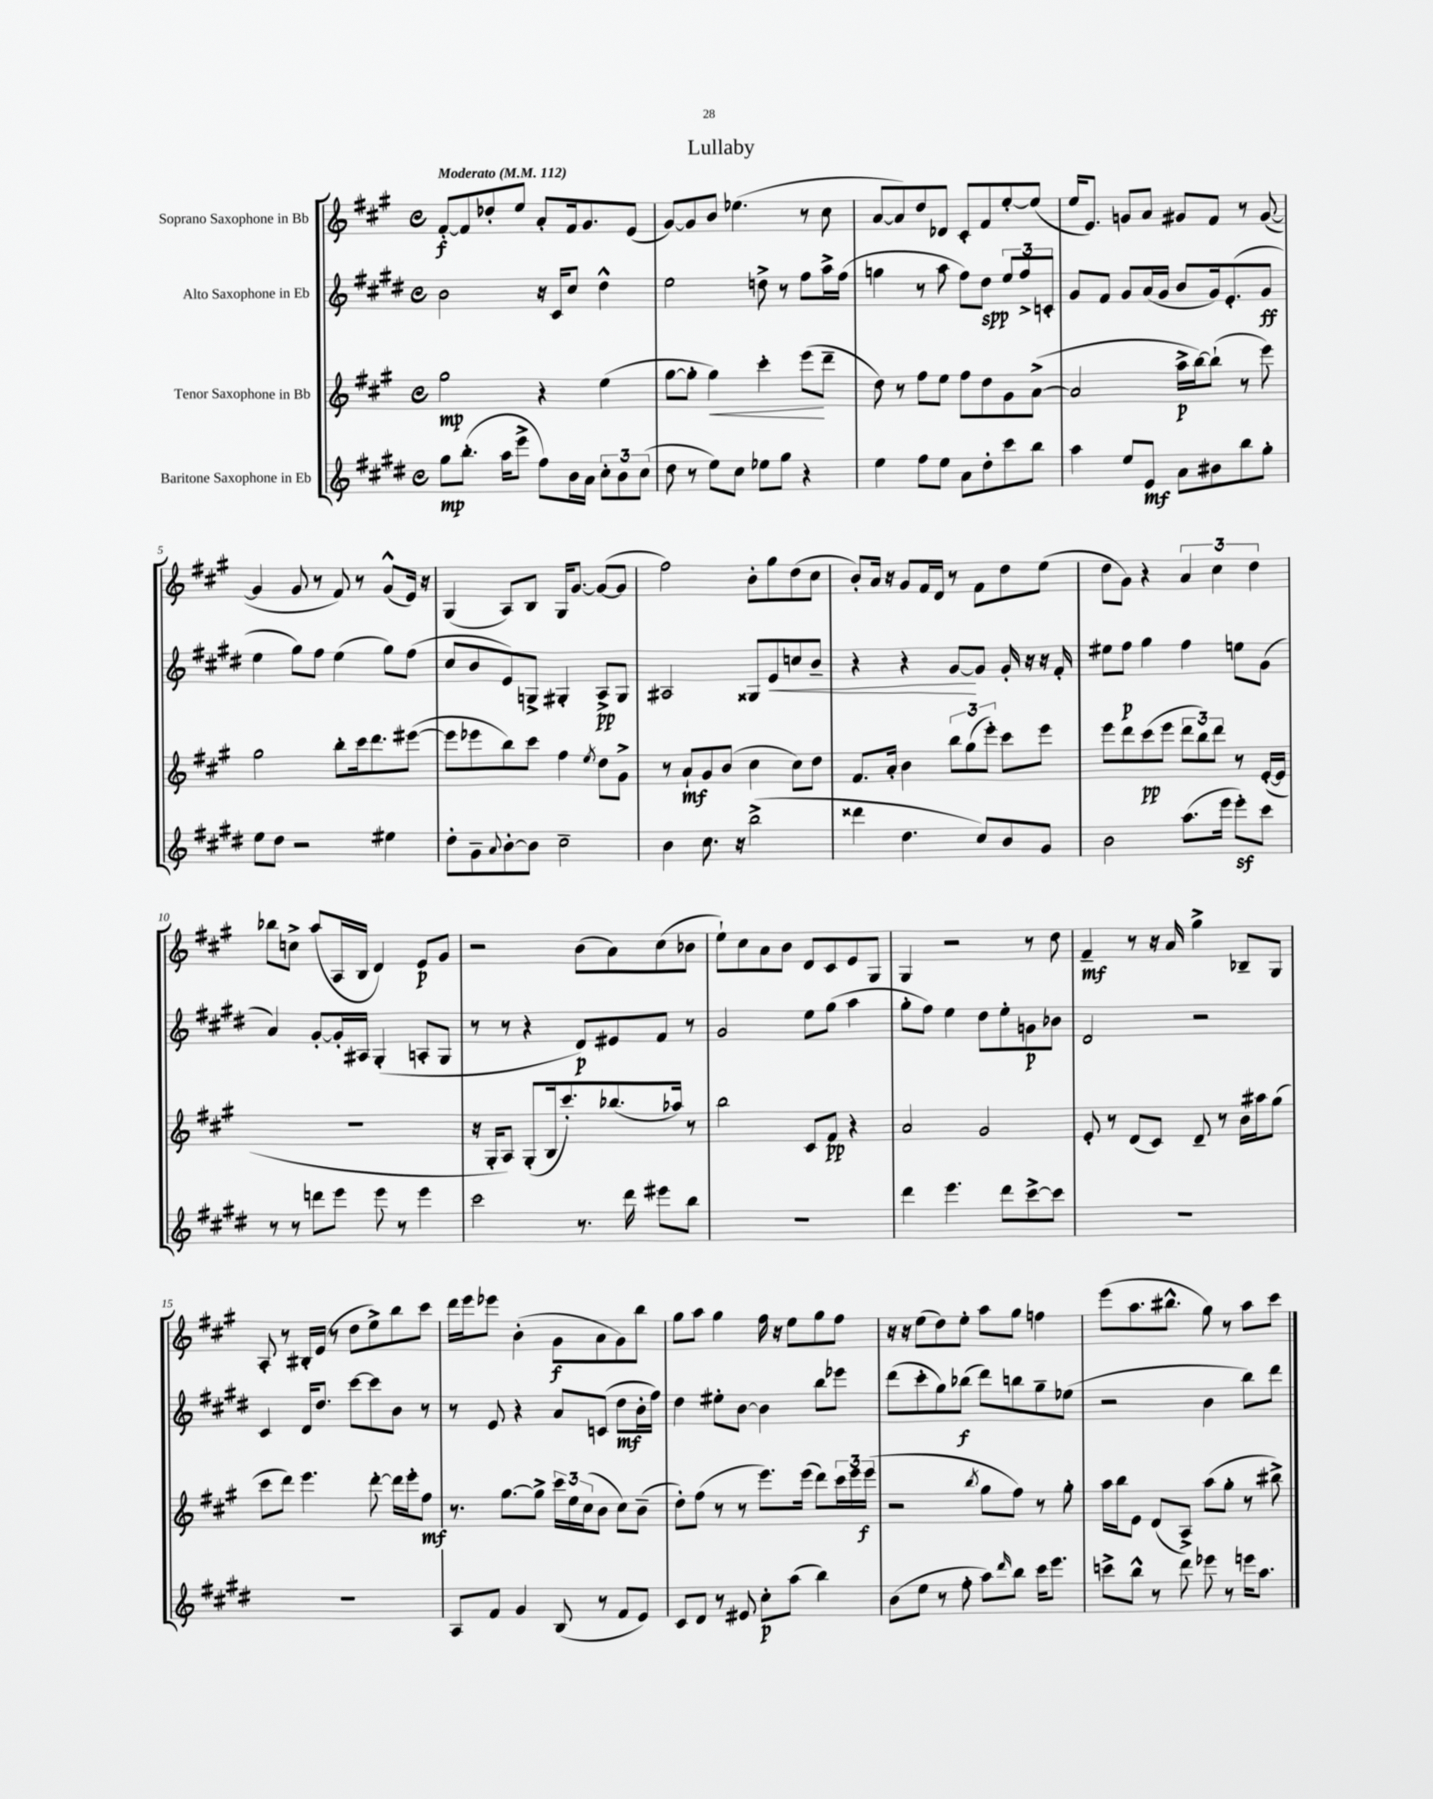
\header { title = "Lullaby" }
<<
\new StaffGroup <<
\new Staff = "s0" \with { instrumentName = "Soprano Saxophone in Bb" } {
    \clef treble \key a \major \defaultTimeSignature \time 4/4 \tempo "Moderato" 4 = 112
    fis'8~-.\f fis'8 des''8-. e''8 a'8-. fis'16 gis'8. e'8( |
    gis'8~) gis'8 b'8 ees''4.( r8 cis''8 |
    a'8~ a'8) d''8 des'8 cis'8-. fis'8 e''8~-. e''8( |
    e''16 e'8.) g'8 a'8 gis'8 fis'8 r8 gis'8~( |
    gis'4 gis'8 r8 fis'8) r8 gis'8-^( e'16) r16 |
    gis4( a8) b8 gis16 gis'8.~ gis'8~( gis'8 |
    fis''2) b'8-. gis''8 d''8( cis''8 |
    b'8-.) a'16 r16 gis'8 fis'16 d'16 r8 fis'8 d''8 e''8( |
    d''8 gis'8) r4 \tuplet 3/2 { a'4 cis''4 d''4 } |
    bes''8 c''8-> a''8( a16 b16 d'4) e'8\p gis'8 |
    r2 b'8( a'8) cis''8( bes'8 |
    e''8-!) cis''8 a'8 b'8 d'8 cis'8 e'8 gis8 |
    gis4 r2 r8 d''8 |
    fis'4--\mf r8 r16 a'16 gis''4-> bes8-- gis8 |
    a8-. r8 bis16-. e'16( r8 d''8 e''8->) b''8 cis'''8 |
    d'''16 e'''16 ees'''8 b'4-.( gis'8\f a'8 gis'8) b''8 |
    gis''8 a''8 gis''4 fis''16 r16 e''8 gis''8 fis''8 |
    r16 r16 e''8( d''8) e''8-. a''8 gis''8 f''4 |
    e'''8( a''8. bis''8.-^ gis''8) r8 a''8 cis'''8 \bar "|." |
}
\new Staff = "s1" \with { instrumentName = "Alto Saxophone in Eb" } {
    \clef treble \key e \major \defaultTimeSignature \time 4/4
    b'2 r16 cis'16 cis''8 dis''4-^ |
    e''2 d''8-> r8 fis''8 a''16-> fis''16( |
    g''4 r8 a''8 fis''8) dis''8\spp \tuplet 3/2 { e''8 fis''8-> c'8-. } |
    gis'8 fis'8 gis'8 a'16( gis'16 b'8 gis'16) e'8.-.( gis'8\ff |
    e''4 gis''8) fis''8 e''4( gis''8) fis''8( |
    cis''8 b'8 e'8) g8-> gis4-. a8->\pp gis8 |
    ais2 gisis8 e'8\< c''8 b'8-- |
    r4 r4 gis'8~\! gis'8 gis'16-. r16 r16 fis'16-. |
    eis''8 fis''8\p gis''4 fis''4 e''8 gis'8( |
    a'4) gis'8~-. gis'16-. ais16 gis4-.( a8-. gis8 |
    r8 r8 r4 dis'8\p) eis'8 fis'8 r8 |
    gis'2 e''8 gis''8( a''4 |
    gis''8-. fis''8) e''4 dis''8 e''8-. g'8\p bes'8 |
    dis'2 r2 |
    cis'4 dis'16 dis''8. cis'''8~ cis'''8 b'8 r8 |
    r8 e'8 r4 a'8 c'8( dis''8\mf b'16-. fis''16) |
    dis''4 eis''8-. b'8~ b'4 b''8 ees'''8 |
    dis'''8( cis'''8-. gis''8) bes''8\f( dis'''8) b''8 gis''8-- ees''8( |
    r2 b'4 b''8) dis'''8 \bar "|." |
}
\new Staff = "s2" \with { instrumentName = "Tenor Saxophone in Bb" } {
    \clef treble \key a \major \defaultTimeSignature \time 4/4
    gis''2\mp r4 e''4( |
    gis''8~ gis''8-. gis''4\<) cis'''4-. e'''8\!( d'''8-- |
    d''8) r8 fis''8 e''8 fis''8 d''8 gis'8 a'8~->( |
    a'2 a''16->\p b''16~) b''8-!( r8 e'''8) |
    gis''2 b''8-. cis'''16 d'''8. eis'''8~( |
    eis'''8 ees'''8 b''8) cis'''8 fis''4 \acciaccatura { e''8 } d''8 gis'8-> |
    r8 a'8-!\mf gis'8 b'8( cis''4 cis''8) d''8 |
    fis'8. a'16-. b'4 \tuplet 3/2 { b''8 gis''8( e'''8-.) } cis'''8 e'''8 |
    e'''8 d'''8 cis'''8\pp( e'''8 \tuplet 3/2 { d'''8 b''8) d'''8 } r8 e'16~-.( e'16 |
    r1 |
    r16 gis16-. a8) gis8-.( b16 cis'''8.-.) bes''8.( aes''16) r8 |
    b''2 cis'8 fis'8\pp r4 |
    a'2 gis'2 |
    e'8-. r8 d'8( cis'8) d'8-- r8 b'16 ais''16 gis''8( |
    cis'''8 d'''8) e'''4. d'''8~-. d'''16 e'''16-. fis''8\mf |
    r8. gis''8.~ gis''8-> \tuplet 3/2 { cis'''16 e''16 cis''16( } b'8 cis''8) b'8--( |
    d''8-.) fis''8( r8 r8 e'''8.) e'''16( d'''8) \tuplet 3/2 { cis'''16 e'''16 e'''16\f( } |
    r2 \acciaccatura { b''8 } gis''8 fis''8) r8 gis''8-. |
    a''16 b''16 e'8 d'8( a8->) a''8( gis''8-. r8 bis''8->) \bar "|." |
}
\new Staff = "s3" \with { instrumentName = "Baritone Saxophone in Eb" } {
    \clef treble \key e \major \defaultTimeSignature \time 4/4
    gis''8\mp b''8.-.( a''16 e'''8-> fis''8) b'16 a'16 \tuplet 3/2 { cis''8-. b'8 cis''8( } |
    dis''8 r8 e''8) cis''8 ees''8 gis''8 r4 |
    e''4 fis''8 e''8 a'8 dis''8-. cis'''8 b''8 |
    a''4 e''8 e'8\mf a'8 bis'8 b''8 gis''8-. |
    e''8 dis''8 r2 eis''4 |
    dis''8-. gis'8-- \appoggiatura { a'8 } b'8~-. b'8 cis''2-- |
    b'4 cis''8. r16 b''2->( |
    disis'''4 dis''4. cis''8) b'8 gis'8 |
    b'2 a''8.( e'''16 e'''8-.\sf) cis'''8 |
    r8 r8 d'''8 e'''8 e'''8 r8 e'''4 |
    cis'''2 r8. dis'''16 eis'''8 b''8 |
    R1 |
    dis'''4 e'''4. dis'''8 cis'''8~-> cis'''8 |
    R1 |
    R1 |
    a8 fis'8 gis'4 b8( r8 fis'8 e'8) |
    cis'8 dis'8 r8 eis'8 cis''8-.\p a''8( b''4) |
    b'8( e''8 r8 fis''8-. a''8) \grace { dis'''16 } b''8 cis'''16 e'''8. |
    c'''8-> b''8-^ r8 dis'''8 ees'''8 r8 e'''16 a''8. \bar "|." |
}
>>
>>
